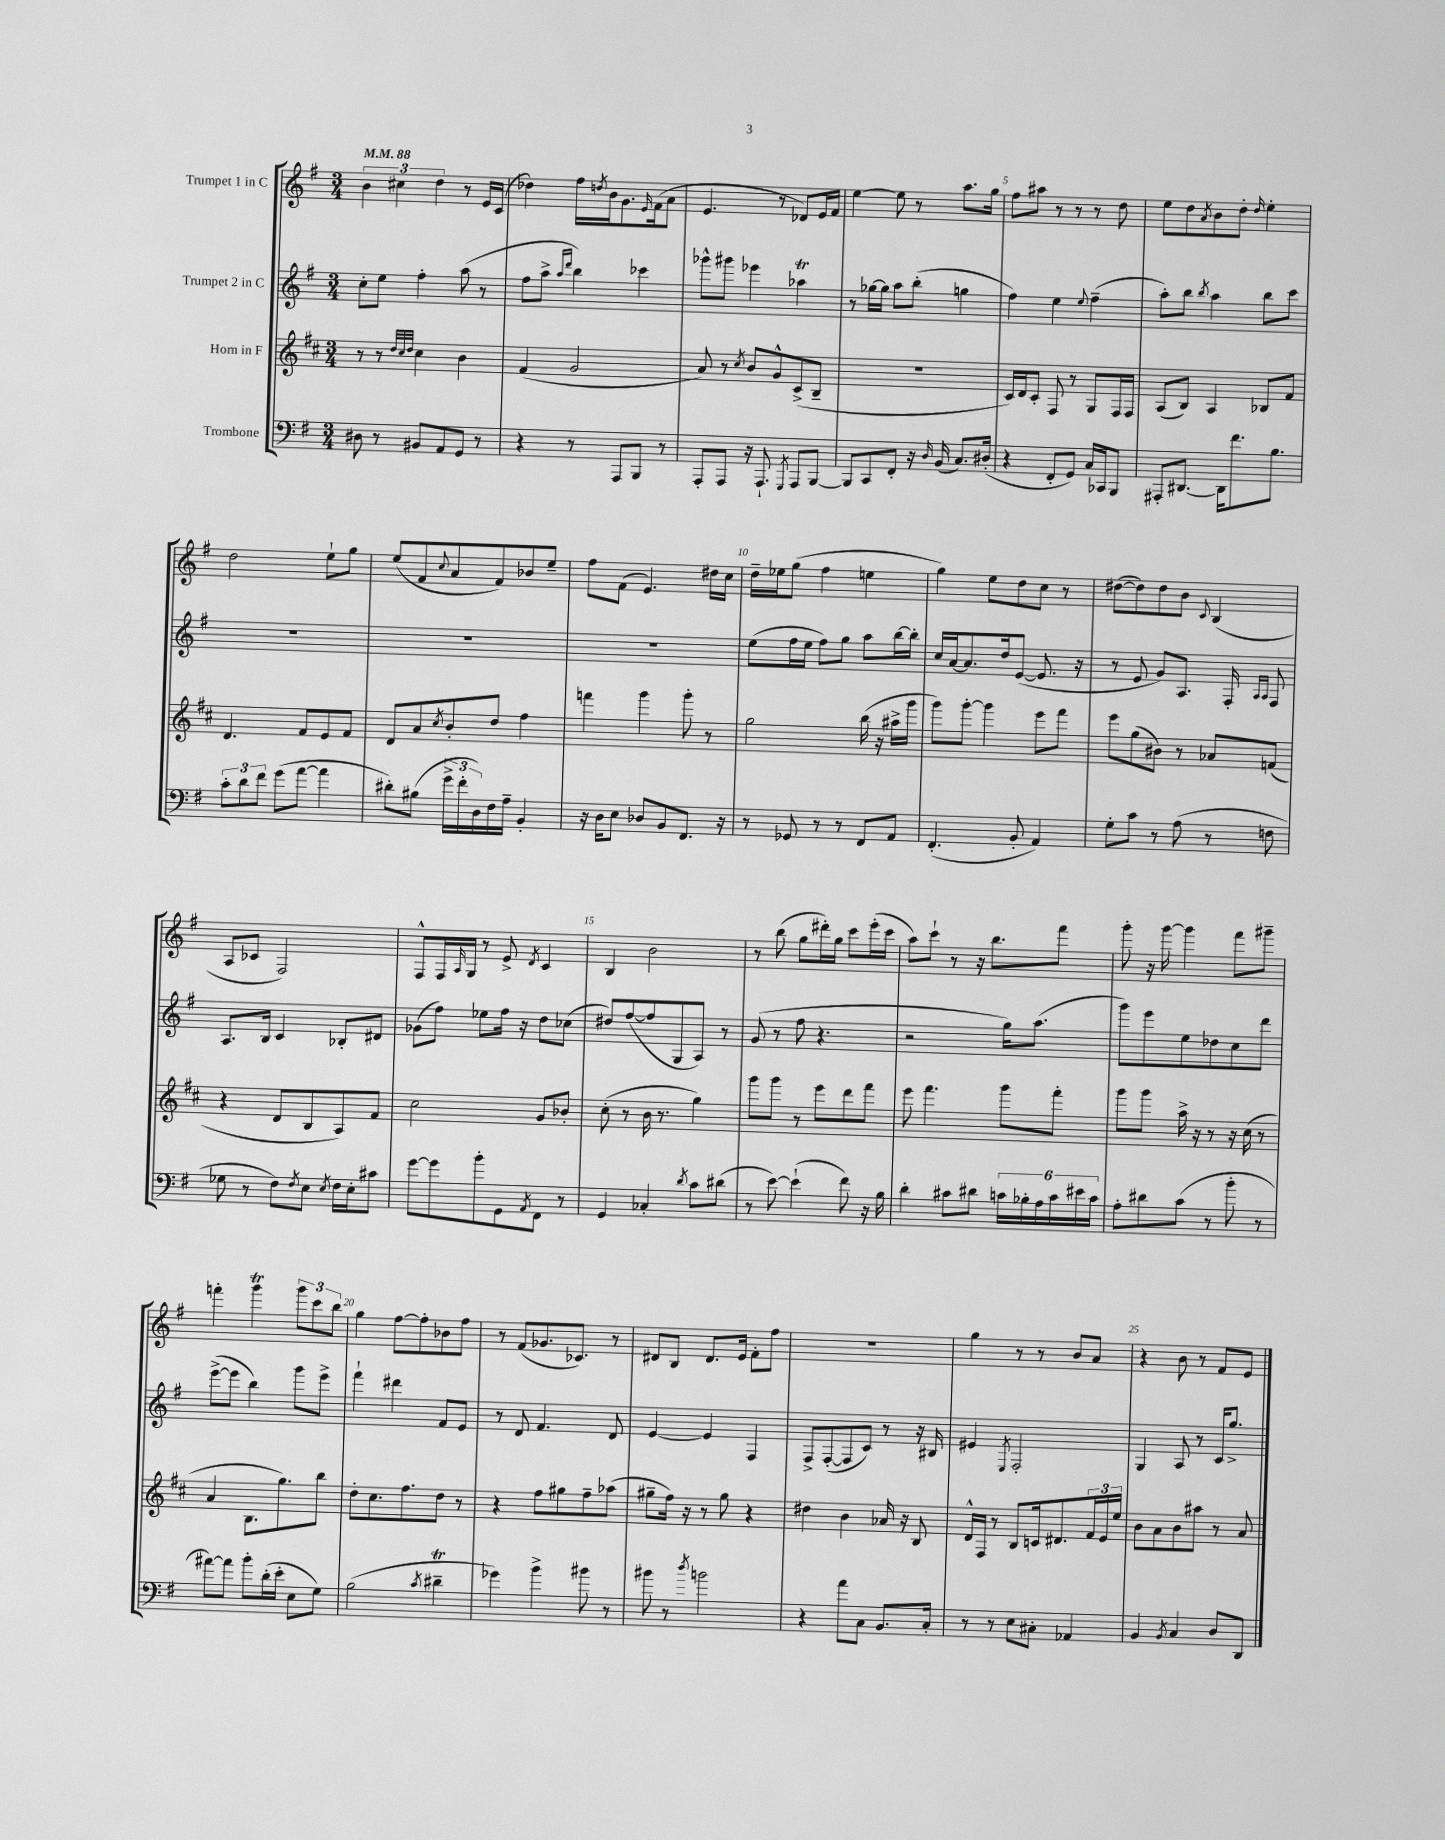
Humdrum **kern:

**kern	**kern	**kern	**kern
*staff4	*staff3	*staff2	*staff1
*clefF4	*clefG2	*clefG2	*clefG2
*k[f#]	*k[f#c#]	*k[f#]	*k[f#]
*M3/4	*M3/4	*M3/4	*M3/4
*MM88	*MM88	*MM88	*MM88
8D#	8r	8cc'	6b
8r	8r	8ee	.
.	.	.	6cc#
.	32qqdd	.	.
.	32qqcc#	.	.
.	32qqdd	.	.
8BB#	4cc#	4ff#'	.
.	.	.	6dd
8AA	.	.	.
8GG	4b	(8aa	8r
8r	.	8r	16e
.	.	.	(16c
=	=	=	=
4r	(4f#	8ff#	4dd-)
.	.	8aa^	.
.	.	16qqaa	.
.	.	16qqddd	.
8r	2g	4bb)	16ff#
.	.	.	8qdd
.	.	.	16b
8AAA	.	.	8.g
8BBB	.	4ccc-	.
.	.	.	16qqe
.	.	.	(16f#
8r	.	.	8a
=	=	=	=
8AAA'	8a)	8ggg-^^	4.e
8AAA	8r	8ggg#	.
.	8qcc#	.	.
16r	8b	4eee-	.
8.AAA`	.	.	.
.	8g^^	.	8r
8qGGG	.	.	.
8AAA	(8c#^	4aa-	8d-)
[8BBB	8B~	.	16e
.	.	.	16f#
=	=	=	=
8BBB]	2.r	8r	[4ee
8CC	.	[16gg-	.
.	.	16gg-]	.
8FF#'	.	8aa	8ee]
16r	.	(8bb'	8r
16qqD	.	.	.
(16BB	.	.	.
8.C)	.	4gg	8.aa
(16D#'	.	.	16gg
=	=	=	=
4r	16c#)	4ff#)	8ff#
.	16d	.	.
.	8c#'	.	8aa#
8FF#'	8F#	4ee	8r
8GG)	8r	.	8r
.	.	8qqee	.
16C	8G	(4ff#~	8r
16CC-	.	.	.
8BBB	16F#	.	8dd
.	16F#	.	.
=	=	=	=
8AAA#'	(8A	8aa')	8ee
[8.DD#	8B)	8bb	8dd
.	.	8qbb	8qa
.	4A	4aa	8b
16DD#]	.	.	.
8.f#	.	.	8dd'
.	.	.	16qqdd
.	8B-	8bb	4ee'
8.B	.	.	.
.	8f#	8ccc	.
=	=	=	=
12c'	4.d	2.r	2dd
12d	.	.	.
12f#	.	.	.
(8g	.	.	.
[8a	8f#	.	.
4a]	8e	.	8ee`
.	8f#	.	8gg
=	=	=	=
8d#')	8d	2.r	(8ee
(8B#	8a	.	8f#
.	8qcc#	.	8qqcc
24g^	8b'	.	8a
24f#'	.	.	.
24D)	.	.	.
16F#	8dd	.	8f#)
16A~	.	.	.
4BB'	4ff#	.	8b-
.	.	.	8ee~
=	=	=	=
16r	4fff	2.r	8ff#
16D	.	.	.
8E	.	.	(8f#
8D-	4ggg	.	4.e)
8BB	.	.	.
8.FF#	8ggg'	.	.
.	8r	.	16dd#
16r	.	.	16cc
=	=	=	=
8r	2gg	(8ee	16dd~
.	.	.	16ee-
8GG-	.	16ff#	(8gg
.	.	16ee	.
8r	.	8ff#)	4ff#
8r	.	8gg	.
8FF#	(16bb	8aa	4ee
.	16r	.	.
8AA	16aa#^	[16bb	.
.	16ggg	16bb']	.
=	=	=	=
(4.FF#'	8ggg)	16cc	4gg)
.	.	[16a	.
.	[8ggg'	8.a]	.
.	4ggg]	.	8ee
.	.	16dd	.
8BB'	.	([8e	8dd
4AA)	8eee	8.e]	8cc
.	8fff#	.	8r
.	.	16r	.
=	=	=	=
8G'	8eee	8r	([8dd#
8c	(8gg	8e	8dd#])
8r	8b#)	8g)	8dd#
(8A	8r	8.A	8b
.	.	.	8qqc
8r	8a-	.	(4B
.	.	16F#'	.
.	.	16qqA	.
.	.	16qqA	.
8F	(8f	8F#	.
=	=	=	=
8G-	4r	8.A	8A
8r	.	.	8c-
.	.	16B	.
8F#)	8d	4c	2F#)
8qF#	.	.	.
8E	8B	.	.
8qE	.	.	.
16F#	8A)	8B-'	.
16E'	.	.	.
8c#	8f#	8d#	.
=	=	=	=
[8g	2cc#	(8g-	8F#^^
8g]	.	8ff#)	16F#
.	.	.	16qqA
.	.	.	16G
8b'	.	8ee-	8r
8GG	.	16ff#	8e^
.	.	16r	.
8qAA	.	.	8qd
8FF#	8g	8dd	4c
8r	8b-'	(8cc-	.
=	=	=	=
4GG	(8cc#'	8dd#)	4B
.	8r	([8ff#	.
4C-'	16b	8ff#]	2b
.	8.r	.	.
.	.	8G	.
8qd	.	.	.
8c	4gg)	8A)	.
(8d#	.	8r	.
=	=	=	=
8r	8ggg	(8g	8r
[8e)	8ggg	8r	(8bb
(4e`]	8r	8ff#	8gg
.	8eee	4.r	16ddd#')
.	.	.	16gg
8f#)	8ddd	.	8ccc
16r	8fff#	.	(16eee'
16B	.	.	16ccc
=	=	=	=
4d'	8eee	2r	8aa)
.	4.fff#	.	8ccc`
8c#	.	.	8r
8d#	.	.	16r
.	.	.	8.bb
24c	8ggg	16gg)	.
24B-'	.	.	.
.	.	(8.aa	.
24A	.	.	.
24c	8fff#'	.	8fff#
24e#	.	.	.
24c	.	.	.
=	=	=	=
8A'	8ggg	8ggg)	8ggg'
8d#	8ggg	8eee	16r
.	.	.	[16ggg
(8c	16aa^	8ee	4ggg]
.	16r	.	.
8r	8r	8dd-	.
8b'	16r	8cc	8fff#
.	(16cc#	.	.
8r	8r	8ddd	8ggg#~
=	=	=	=
[8a#)	4a	([8eee^	4fff'
8a#]	.	8eee]	.
8b'	8.B	4bb)	4ggg
(16d'	.	.	.
16e'	8.gg)	.	.
8E	.	8ggg	12ggg
.	.	.	12ccc
8G)	8bb	8eee^	.
.	.	.	12bb
=	=	=	=
(2B	8dd'	4fff#`	4gg
.	8.cc#	.	.
.	.	4ddd#	[8ff#
.	8.ff#	.	.
.	.	.	8ff#']
8qc	.	.	.
4d#~	8dd	8f#	8b-
.	8r	8e	8ff#
=	=	=	=
4g-)	4r	8r	8r
.	.	8d	(8f#
4b^	8ff#	4.f#	8.g-
.	8gg#	.	.
.	.	.	8.c-)
8b#	8ff#~	.	.
8r	(8aa-	8d	8r
=	=	=	=
8b#	8gg#~	[4e	8d#
8r	16ff#)	.	8B
.	16r	.	.
8qdd	.	.	.
2b	8r	4e]	8.d#
.	8gg#	.	.
.	.	.	16e
.	4r	4F#	8f#'
.	.	.	8ff#
=	=	=	=
4r	4dd#	8F#^	2.r
.	.	([8F#'	.
8a	4b	8F#]	.
8C	.	8c)	.
8.BB	16a-	8r	.
.	16r	.	.
.	8B	16r	.
16C'	.	16B#	.
=	=	=	=
8r	16d^^	4e#	4gg
.	16F#	.	.
8r	8r	.	.
.	.	8qE	.
8E	8B	2F#'	8r
8C#'	16c	.	8r
.	8.d#	.	.
4AA-	.	.	8b
.	24f#	.	8a
.	24e	.	.
.	24ee	.	.
=	=	=	=
4BB	8b	4G	4r
.	8a	.	.
8qBB	.	.	.
4C	8b	8A	8b
.	8aa#	8r	8r
8D	8r	16c	8f#
.	.	8.gg^	.
8DD	8a	.	8e
==	==	==	==
*-	*-	*-	*-
